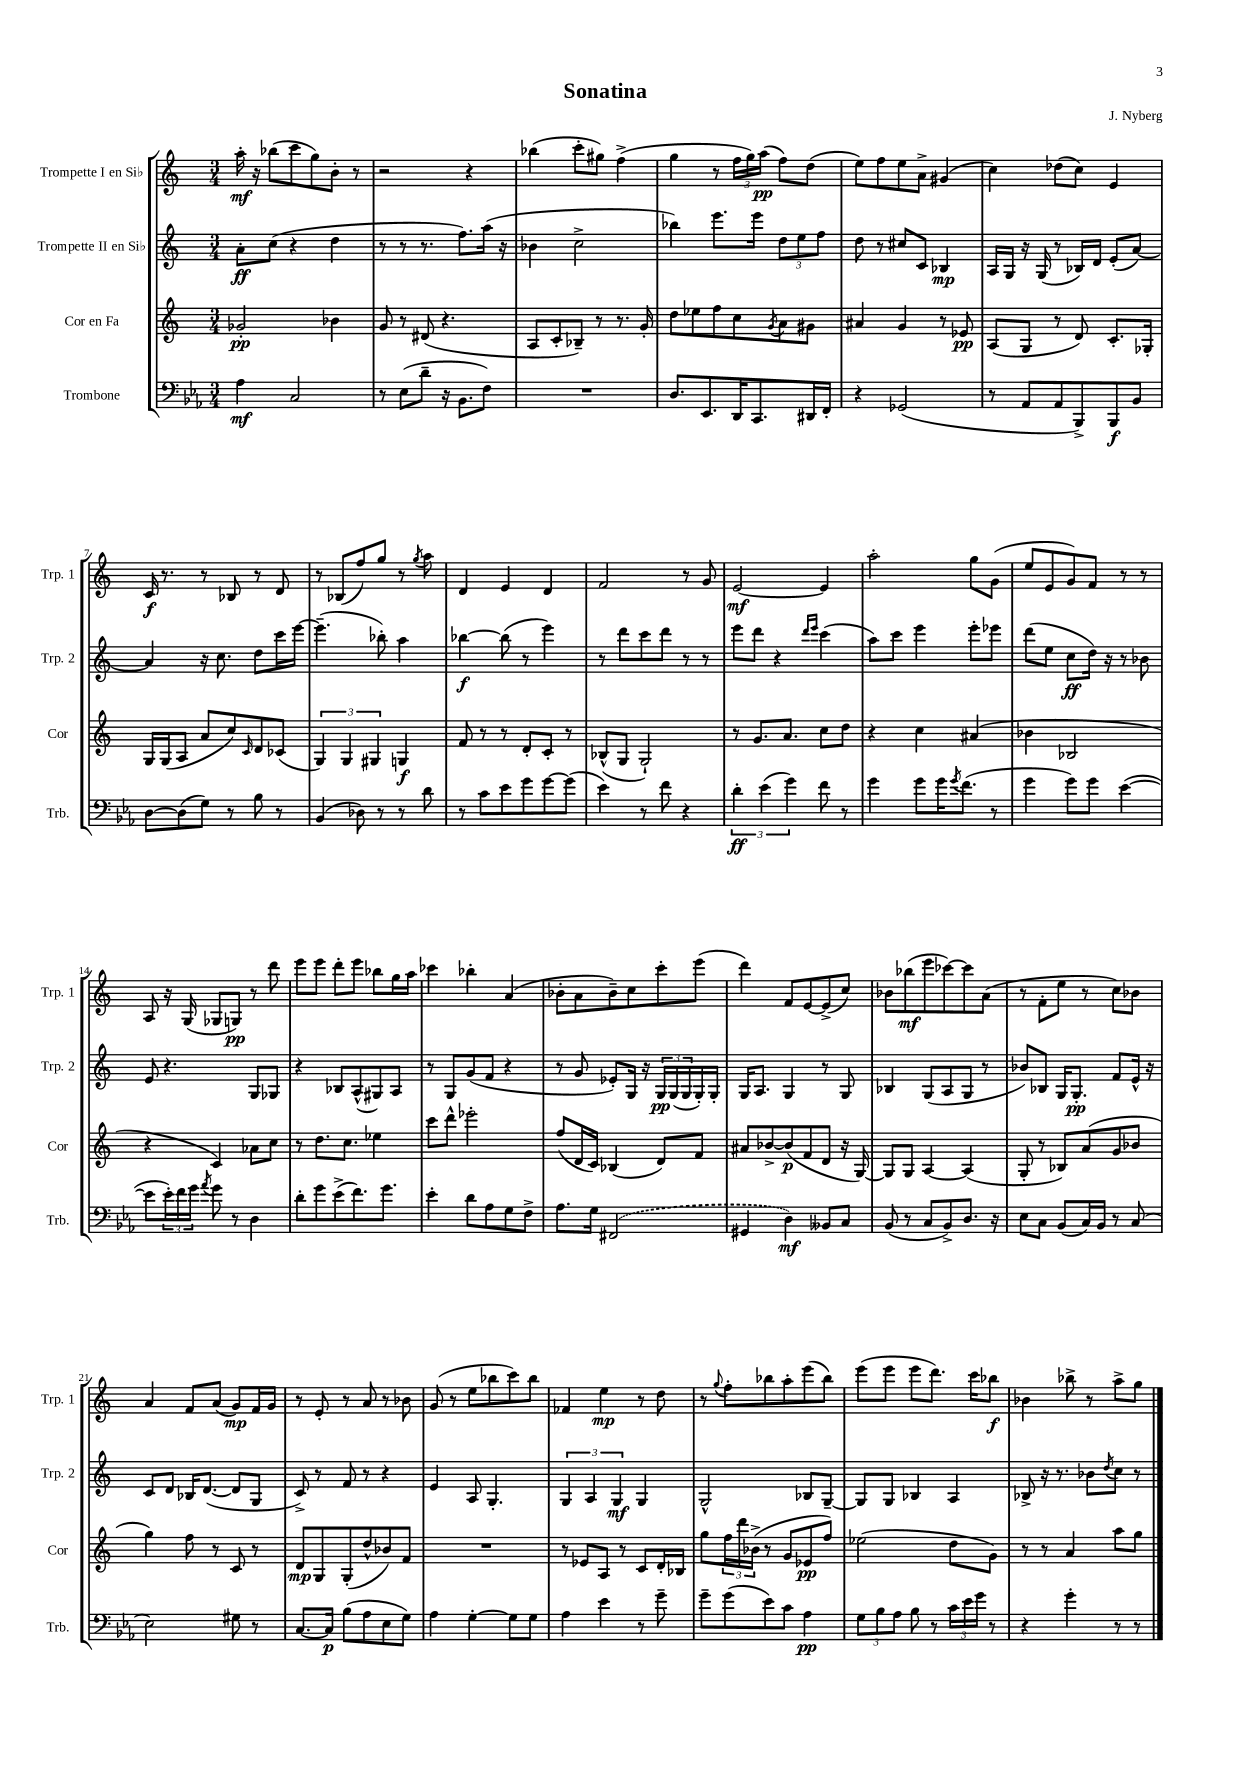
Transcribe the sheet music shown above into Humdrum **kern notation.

**kern	**kern	**kern	**kern
*staff4	*staff3	*staff2	*staff1
*clefF4	*clefG2	*clefG2	*clefG2
*k[b-e-a-]	*k[]	*k[]	*k[]
*M3/4	*M3/4	*M3/4	*M3/4
4A-	2g-'	8a'	16aa'
.	.	.	16r
.	.	(8cc	(8bb-
2C	.	4r	8ccc
.	.	.	8gg)
.	4b-	4dd	8b'
.	.	.	8r
=	=	=	=
8r	8g	8r	2r
(8E-	8r	8r	.
8d~	(8d#	8.r	.
16r	4.r	.	.
8.BB-	.	8.ff)	.
.	.	.	4r
8F)	.	(16aa	.
.	.	16r	.
=	=	=	=
2.r	8A	4b-	(4bb-
.	8c'	.	.
.	8B-~)	2cc^	8ccc'
.	8r	.	8gg#)
.	8.r	.	(4ff^
.	16g'	.	.
=	=	=	=
8.D	8dd	4bb-)	4gg
.	8ee-	.	.
8.EE-	.	.	.
.	8ff	8.eee	8r
16DD	8cc	.	24ff
.	.	.	24gg)
8.CC	.	16eee	.
.	.	.	(24aa
.	8qg	.	.
.	8a	12dd	8ff)
.	.	12ee	.
16DD#	8g#	.	(8dd
.	.	12ff	.
16FF'	.	.	.
=	=	=	=
4r	4a#	8dd	8ee)
.	.	8r	8ff
(2GG-	4g	8cc#	8ee
.	.	8c	8a^
.	8r	4B-	(4g#
.	8e-	.	.
=	=	=	=
8r	(8A	16A	4cc)
.	.	16G	.
8AA-	8G	16r	.
.	.	(16G	.
8AA-	8r	8r	(8dd-
8BBB-^)	8d)	16B-)	8cc)
.	.	16d	.
8BBB-	8.c'	(8e'	4e
8BB-	.	[8a)	.
.	16G-'	.	.
=	=	=	=
[8D	16G	4a]	16c
.	(16G	.	8.r
(8D]	8A	.	.
8G)	8a	16r	8r
.	.	8.cc	.
8r	8cc)	.	8B-
.	16qqc	.	.
8B-	8d	8dd	8r
8r	(8c-	16ccc	8d
.	.	[16eee	.
=	=	=	=
(4BB-	6G)	(4.eee~]	8r
.	.	.	(8B-
.	6G	.	.
8D-)	.	.	8ff)
.	6G#	.	.
8r	.	8bb-')	8gg
8r	4G	4aa	8r
.	.	.	8qgg
8d	.	.	8aa
=	=	=	=
8r	8f	[4bb-	4d
8c	8r	.	.
8e-	8r	(8bb-]	4e
8g	8d'	8r	.
[8g	8c'	4eee)	4d
(8g]	8r	.	.
=	=	=	=
4e-)	(8B-^^	8r	2f
.	8G	8ddd	.
8r	2G`)	8ccc	.
8f	.	8ddd	.
4r	.	8r	8r
.	.	8r	8g
=	=	=	=
6d'	8r	8eee	[2e
.	8.g	8ddd	.
(6e-	.	.	.
.	.	4r	.
.	8.a	.	.
6g)	.	.	.
.	.	16qqddd	.
.	.	16qqeee	.
8f	8cc	(4ccc	4e]
8r	8dd	.	.
=	=	=	=
4g	4r	8aa)	2aa'
.	.	8ccc	.
8g	4cc	4eee	.
16g	.	.	.
8qg	.	.	.
(8.f	.	.	.
.	(4a#	8eee'	8gg
8r	.	8eee-	(8g
=	=	=	=
4g	4b-	(8ddd	8ee
.	.	8ee	8e
8g)	2B-	8cc	8g)
8g	.	16dd)	8f
.	.	16r	.
([4e-	.	8r	8r
.	.	8b-	8r
=	=	=	=
8e-]	4r	8e	8A
24e-')	.	4.r	16r
24f	.	.	.
.	.	.	(16G
24g	.	.	.
8qa-	.	.	.
8g	4c)	.	8G-
8r	.	.	8G)
4D	8a-	8G	8r
.	8cc	8G-	8ddd
=	=	=	=
8d'	8r	4r	8eee
8g	8.dd	.	8eee
(8e-^	.	8B-	8ddd'
.	8.cc	.	.
8.f)	.	(8A^^	8eee
.	4ee-	8G#)	8bb-
8.g	.	.	.
.	.	8A	16gg
.	.	.	16aa
=	=	=	=
4e-'	8ccc	8r	4ccc-
.	8ddd^^	8G	.
8d	2eee-'	(8g	4bb-'
8A-	.	8f	.
8G	.	4r	(4a
8F^	.	.	.
=	=	=	=
8.A-	(8ff	8r	8b-'
.	16d	8g	8a
16G	16c)	.	.
(2FF#	(4B-	8e-')	8b-~)
.	.	16G	8cc
.	.	16r	.
.	8d)	24G	8ccc'
.	.	(24G	.
.	.	24G	.
.	8f	16G')	(8eee
.	.	16G'	.
=	=	=	=
4GG#	8a#	16G	4ddd)
.	.	8.A	.
.	[8b-^	.	.
4D)	(8b-]	4G	8f
.	8f	.	[8e
8BB--	8d	8r	(8e^]
8C	16r	8G	8cc)
.	[16G)	.	.
=	=	=	=
(8BB-	8G]	4B-	8b-
8r	8G	.	(8bb-
8C	[4A	(8G	8eee
8BB-^)	.	8A	[8ccc-)
8.D	(4A]	8G	8ccc-]
.	.	8r	(8a
16r	.	.	.
=	=	=	=
8E-	8G'	8b-)	8r
8C	8r	8B-	8f'
(8BB-	8B-)	16G	8ee
.	.	8.G'	.
16C)	(8a	.	8r
16BB-	.	.	.
8r	8g	8f	8cc)
(8C	8b-	16e^^	8b-
.	.	16r	.
=	=	=	=
2E-)	4gg)	8c	4a
.	.	8d	.
.	8ff	16B-	8f
.	.	([8.d	.
.	8r	.	(8a
8G#	8c	8d]	8g)
8r	8r	8G	16f
.	.	.	16g
=	=	=	=
[8.C	8d	8c^)	8r
.	8G	8r	8e'
16C]	.	.	.
(8B-	(8G'	8f	8r
8A-	8dd^^	8r	8a
8E-	8b-)	4r	8r
8G)	8f	.	8b-
=	=	=	=
4A-	2.r	4e	(8g
.	.	.	8r
[4G'	.	8A	8ee
.	.	4.G'	8bb-
8G]	.	.	8ccc)
8G	.	.	8bb-
=	=	=	=
4A-	8r	6G	4f-
.	8e-	.	.
.	.	6A	.
4e-	8A	.	4ee
.	.	6G	.
.	8r	.	.
8r	8c	4G	8r
8g~	16d'	.	8dd
.	16B-	.	.
=	=	=	=
8g~	8gg	2G^^	8r
.	.	.	8qqgg
(8g	24ff	.	8ff'
.	24ddd	.	.
.	(24b-^	.	.
8e-)	8r	.	8bb-
8c	8g	.	8aa'
4A-	8e-	8B-	(8eee
.	8ff)	[8G~	8bb-)
=	=	=	=
12G	(2ee-	8G]	(8eee
12B-	.	.	.
.	.	8G	8eee
12A-	.	.	.
8B-	.	4B-	8eee
8r	.	.	8.ddd)
24c	8dd	4A	.
24e-	.	.	.
.	.	.	16ccc
24g	.	.	.
8r	8g)	.	8bb-
=	=	=	=
4r	8r	8B-^	4b-
.	8r	16r	.
.	.	8.r	.
4g'	4a	.	8bb-^
.	.	8b-	8r
.	.	8qdd	.
8r	8aa	8cc	8aa^
8r	8gg	8r	8gg
==	==	==	==
*-	*-	*-	*-
